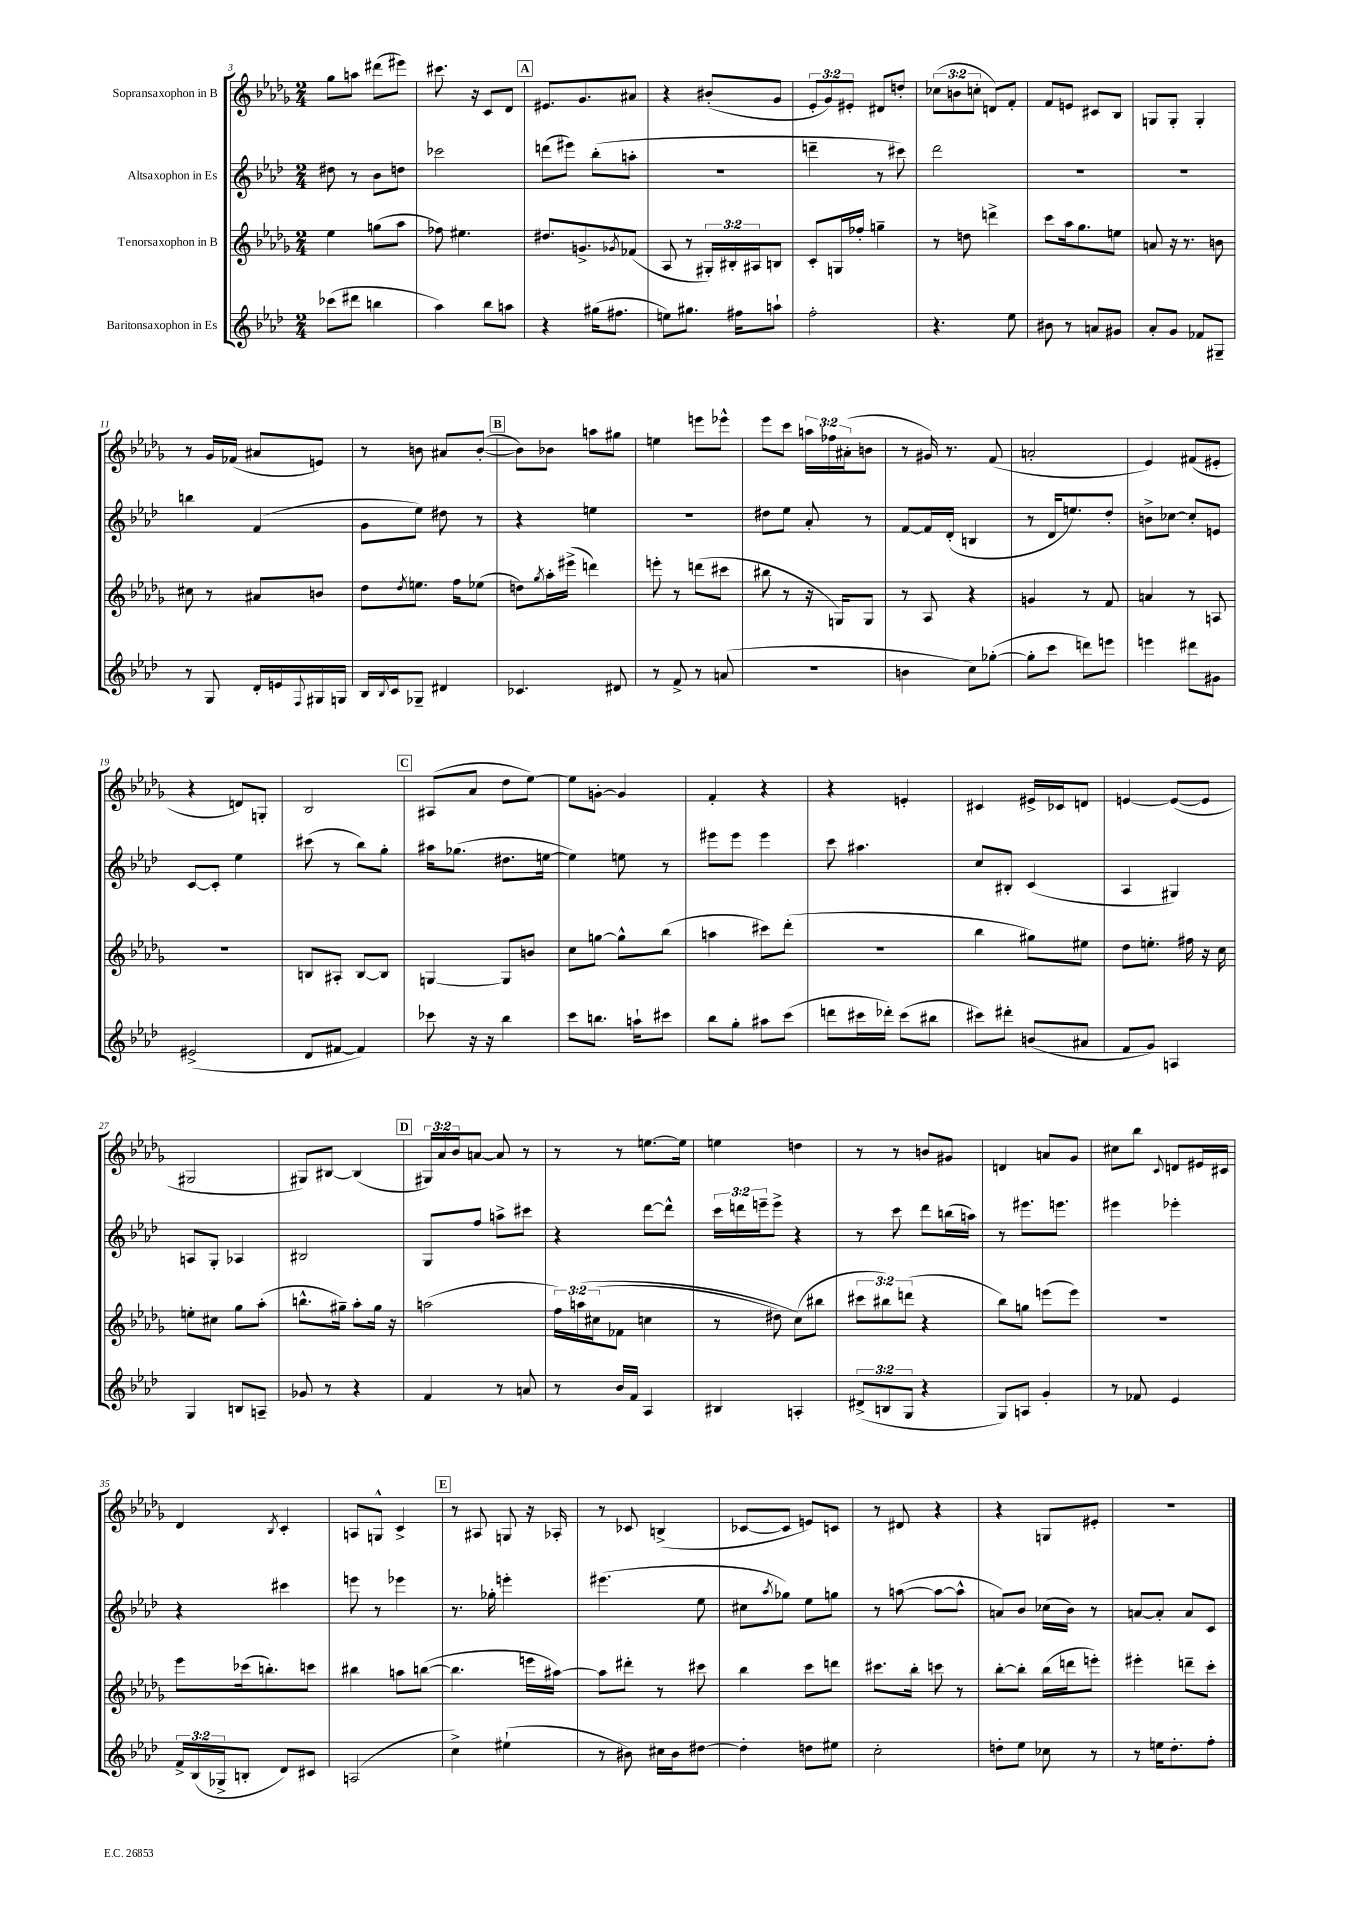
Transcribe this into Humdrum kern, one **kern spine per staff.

**kern	**kern	**kern	**kern
*staff4	*staff3	*staff2	*staff1
*clefG2	*clefG2	*clefG2	*clefG2
*k[b-e-a-d-]	*k[b-e-a-d-g-]	*k[b-e-a-d-]	*k[b-e-a-d-g-]
*M2/4	*M2/4	*M2/4	*M2/4
(8ccc-	4ee-	8dd#	8gg-
8ddd#	.	8r	8aa
4bb	(8gg	8b-	(8ddd#
.	8aa-	8dd	8eee#)
=	=	=	=
4aa-)	8ff-)	2ccc-	8.ccc#
.	4.ee#	.	.
.	.	.	16r
8bb-	.	.	8c
8aa	.	.	8d-
=	=	=	=
4r	8.dd#	(8ddd	8.e#
.	.	8eee#)	.
.	8.g^	.	8.g-
(16gg#	.	(8bb-'	.
8.ff#	.	.	.
.	8qg-	.	.
.	(8f-	8aa'	8a#
=	=	=	=
8ee)	8A-	2r	4r
8.gg#	8r	.	.
.	24G#')	.	(8b#'
.	24B#'	.	.
16ff#	.	.	.
.	24A#	.	.
8aa`	8B	.	8g-
=	=	=	=
2ff'	8c'	4ddd~	12e-'
.	.	.	12g-)
.	16G	.	.
.	.	.	12e#'
.	16ff-'	.	.
.	4gg~	8r	8d#
.	.	8ccc#)	8dd'
=	=	=	=
4.r	8r	2ddd-	(12cc-
.	.	.	12b
.	8dd	.	.
.	.	.	12cc'
.	4ddd^	.	8d)
8ee-	.	.	8f'
=	=	=	=
8b#	8ccc	2r	8f
8r	16aa-	.	8e
.	8.gg-	.	.
8a	.	.	8c#
8g#	8ee	.	8B-
=	=	=	=
8a-'	8a	2r	8G
8g	16r	.	8G'
.	8.r	.	.
8f-	.	.	4G'
8G#~	8b	.	.
=	=	=	=
8r	8cc#	4bb	8r
8G	8r	.	16g-
.	.	.	(16f-
16d-'	8a#	(4f	8a#
16e	.	.	.
8qqF	.	.	.
16G#	8b	.	8e)
16G	.	.	.
=	=	=	=
16B-	8dd-	8g	8r
8qqB-	.	.	.
16c	.	.	.
.	8qdd-	.	.
8G-~	8.ee	8ee-)	8b
4d#	.	8dd#	8a#
.	16ff	.	.
.	(8ee-	8r	([8b'
=	=	=	=
4.c-	8dd)	4r	8b])
.	8qgg-	.	.
.	16aa-'	.	8b-
.	(16eee#^	.	.
.	4ddd)	4ee	8aa
8d#	.	.	8gg#
=	=	=	=
8r	8eee'	2r	4ee
8f^	8r	.	.
8r	(8ddd	.	8eee
(8a	8ccc#	.	8eee-^^
=	=	=	=
2r	8bb#	8dd#	8eee-
.	8r	8ee-	8ccc
.	16r	8a-'	24aa
.	.	.	24ff-
.	16G)	.	.
.	.	.	(24a#'
.	8G	8r	8b
=	=	=	=
4b	8r	[8f	8r
.	8A-	16f]	16g#)
.	.	(16d-'	8.r
8cc)	4r	4B	.
([8gg-'	.	.	(8f
=	=	=	=
8gg-']	4g	8r	2a'
8ccc	.	16d-	.
.	.	8.ee)	.
8ddd)	8r	.	.
8eee	8f	8dd-'	.
=	=	=	=
4eee	4a	8b^	4e-)
.	.	[8cc-	.
8ddd#	8r	8cc-']	(8f#
8g#	8A	8e	8e#'
=	=	=	=
(2e#^	2r	[8c	4r
.	.	8c']	.
.	.	4ee-	8d)
.	.	.	8G'
=	=	=	=
8d-	8B	(8ccc#	2B-
[8f#	8A#'	8r	.
4f#])	[8B	8bb-)	.
.	8B]	8gg'	.
=	=	=	=
8ccc-	[4G	16aa#	(8A#
.	.	(8.gg-	.
16r	.	.	8a-
16r	.	.	.
4bb-	8G]	8.dd#	8dd-
.	8b	.	[8ee-)
.	.	[16ee	.
=	=	=	=
8ccc	8cc	4ee])	8ee-]
8.bb	[8gg	.	[8g'
.	8gg^^]	8ee	4g]
16aa`	.	.	.
8ccc#	(8bb-	8r	.
=	=	=	=
8bb-	4aa	8eee#	4f'
8gg'	.	8eee#	.
8aa#	8ccc#)	4eee#	4r
(8ccc	(8ddd-'	.	.
=	=	=	=
8ddd	2r	8ccc	4r
16ccc#	.	4.aa#	.
16ddd-')	.	.	.
(8ccc#	.	.	4e'
8bb#	.	.	.
=	=	=	=
8ccc#)	4bb-	8cc	4c#
8ddd#'	.	8B#'	.
(8b	8gg#)	(4c	16e#^
.	.	.	16c-
8a#	8ee#	.	8d
=	=	=	=
8f	8dd-	4A-	[4e
8g)	8.ee'	.	.
4A	.	4G#)	(8e_
.	16ff#	.	.
.	16r	.	8e]
.	16cc	.	.
=	=	=	=
4G	8ee'	8A	2G#
.	8cc#	8G'	.
8B	8gg-	4A-	.
8A~	(8aa-'	.	.
=	=	=	=
8g-	8.bb^^	2B#	8G#)
8r	.	.	[8B#
.	16gg#~)	.	.
4r	8aa-'	.	(4B#]
.	16gg#	.	.
.	16r	.	.
=	=	=	=
4f	(2aa	8G	24G#)
.	.	.	24a-
.	.	.	24b-
.	.	8ff	[8a
8r	.	8aa^	8a]
8a	.	8ccc#	8r
=	=	=	=
8r	24ff)	4r	8r
.	&(24aa	.	.
.	(24cc#	.	.
16b-	8f-	.	8r
16f	.	.	.
4A-	4cc	[8ddd-	[8.ee
.	.	8ddd-^^]	.
.	.	.	16ee]
=	=	=	=
4B#	8r	24ccc	4ee
.	.	24ddd	.
.	.	24eee~	.
.	8dd#)	8eee^	.
4A'	(8cc&)	4r	4dd
.	8bb#	.	.
=	=	=	=
(12d#^	12ccc#	8r	8r
12B	12bb#)	.	.
.	.	8ccc	8r
12G	(12ddd	.	.
4r	4r	8ddd-	8b
.	.	(16bb	8g#
.	.	16aa)	.
=	=	=	=
8G)	8bb-)	8r	4d
8A	8gg	8.eee#	.
4g'	(8eee	.	8a
.	.	8.eee	.
.	8eee)	.	8g-
=	=	=	=
8r	2r	4eee#	8cc#
8f-	.	.	8bb-
.	.	.	8qqc
4e-	.	4eee-'	8d
.	.	.	16e#
.	.	.	16c#
=	=	=	=
24f^	8eee-	4r	4d-
(24B-	.	.	.
24G-^	.	.	.
8B'	(16ccc-	.	.
.	8.bb')	.	.
.	.	.	8qB-
8d-)	.	4ccc#	4c'
8c#	8ccc	.	.
=	=	=	=
(2A	4bb#	8eee	8A
.	.	8r	8G^^
.	8aa	4eee-	4c^
.	([8bb	.	.
=	=	=	=
4cc^)	4.bb]	8.r	8r
.	.	.	8A#
.	.	16gg-'	.
(4ee#`	.	4eee'	8G
.	16eee	.	16r
.	[16aa#)	.	16A-'
=	=	=	=
8r	8aa#]	(4.eee#	8r
8b#)	8ddd#'	.	8c-
16cc#	8r	.	(4B^
16b#	.	.	.
[8dd#	8ccc#	8ee-	.
=	=	=	=
4dd#']	4bb-	8cc#	[8c-
.	.	8qaa-	.
.	.	8gg-)	8c-]
8dd	8ccc	8ee-	8e)
8ee#	8ddd	8gg	8c
=	=	=	=
2cc'	8.ccc#	8r	8r
.	.	([8aa	8d#
.	16bb-'	.	.
.	8ccc	8aa_	4r
.	8r	8aa^^]	.
=	=	=	=
8dd'	[8bb-'	8a)	4r
8ee-	8bb-']	8b-	.
8cc-	(16bb-	(16cc-	8G
.	16ddd	16b-)	.
8r	8eee')	8r	8e#'
=	=	=	=
8r	4eee#'	[8a	2r
16ee	.	8a']	.
8.dd-'	.	.	.
.	8ddd~	8a	.
8ff'	8ccc'	8c	.
==	==	==	==
*-	*-	*-	*-
